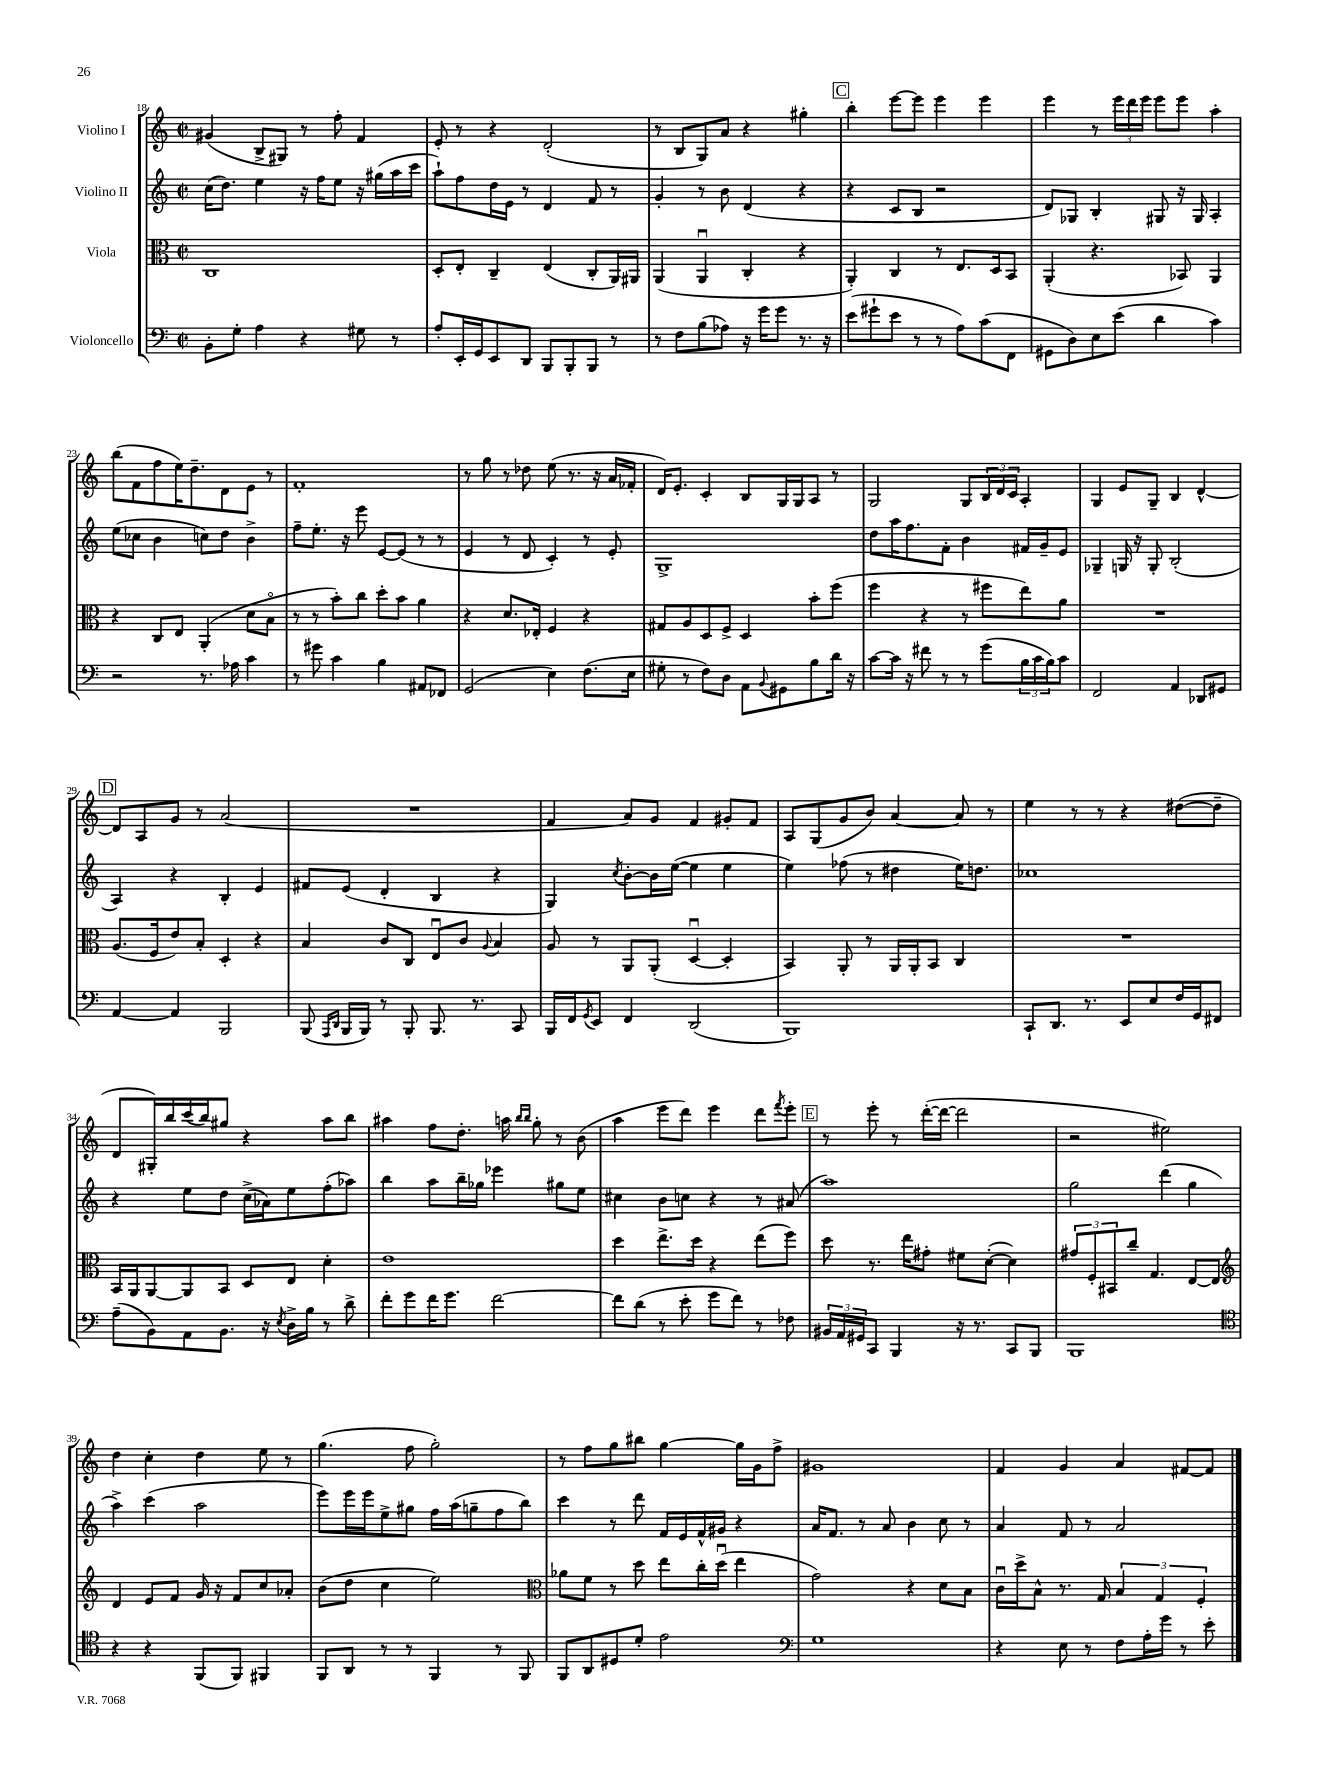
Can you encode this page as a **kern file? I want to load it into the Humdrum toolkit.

**kern	**kern	**kern	**kern
*part4	*part3	*part2	*part1
*staff4	*staff3	*staff2	*staff1
*I"Violoncello	*I"Viola	*I"Violino II	*I"Violino I
*clefF4	*clefC3	*clefG2	*clefG2
*k[]	*k[]	*k[]	*k[]
*M2/2	*M2/2	*M2/2	*M2/2
*met(c|)	*met(c|)	*met(c|)	*met(c|)
=18	=18	=18	=18
8BB'\L	1C	(16cc\KL	(4g#X/
.	.	8.dd\J)	.
8G'\J	.	.	.
4A\	.	4ee\	8B^/L
.	.	.	8G#X/J)
4r	.	16r	8r
.	.	16ff\KL	.
.	.	8ee\J	8ff'\
8G#X\	.	16r	4f/
.	.	(16gg#X\LL	.
8r	.	16aa\	.
.	.	16ccc\JJ	.
=19	=19	=19	=19
8A'/L	8D'/L	8aa`\L)	8e'/
16EE'/L	8E'/J	8ff\	8r
16GG/J	.	.	.
8EE/	4C~/	16dd\L	4r
.	.	16e\JJ	.
8DD/J	.	8r	.
8BBB/L	(4E/	4d/	(2d'/
8BBB'/	.	.	.
8BBB/J	8C'/L	8f/	.
8r	16AA/L)	8r	.
.	16AA#X/JJ	.	.
=20	=20	=20	=20
8r	(4AA/	4g'/	8r
8F\L	.	.	8B/L
(8B\	4AAu/	8r	8G/)
8A-X\J)	.	8b\	8a/J
16r	4C'/	(4d/	4r
16g\KL	.	.	.
8g\J	.	.	.
8.r	4r	4r	4gg#X'\
16r	.	.	.
!!LO:REH:place=s1:t=C
=21	=21	=21	=21
(8e\L	4AA'/)	4r	4bb'\
8g#X`\	.	.	.
8e\J	4C/	8c/L	[8eee\L
8r	.	8B/J	8eee\J]
8r	8r	2r	4eee\
8A\L)	8.E/L	.	.
(8c\	.	.	4eee\
.	16D/k	.	.
8FF\J	8BB/J	.	.
=22	=22	=22	=22
8GG#X\L	(4AA'/	8d/L)	4eee\
8D\)	.	8G-X/J	.
8E\	4.r	4B'/	8r
(8e\J	.	.	24eee\LL
.	.	.	24ddd\
.	.	.	24eee\JJ
4d\	.	8G#X/	8eee\L
.	8BB-X/)	16r	8eee\J
.	.	16G#/	.
4c\)	4AA/	4A'/	4aa'\
!!LO:LB:g=z
=23	=23	=23	=23
2r	4r	(8ee\L	(8bb\L
.	.	8cc-X\J	8f\
.	8C/L	4b\	8ff\
.	8E/J	.	16ee\K)
.	.	.	8.dd~\
8.r	(4AA'/	8ccn\L)	.
.	.	8dd\J	8d\
16A-X\	.	.	.
4c\	8d\L	4b^\	8e\J
.	8B\J	.	8r
=24	=24	=24	=24
8r	8r	8ff~\L	1f'
8g#X\	8r	8.ee'\J	.
4c\	8b'\L)	.	.
.	.	16r	.
.	8cc\J	8eee\	.
4B\	8dd'\L	[8e/L	.
.	8b\J	(8e/J]	.
8AA#X/L	4a\	8r	.
8FF-X/J	.	8r	.
=25	=25	=25	=25
(2GG/	4r	4e/	8r
.	.	.	8gg\
.	8.d/L	8r	8r
.	.	8d/	8dd-X\
.	16E-X'/Jk	.	.
4E\)	4F/	4c'/)	(8ee\
.	.	.	8.r
(8.F\L	4r	8r	.
.	.	.	16r
.	.	8e'/	16a/LL
16E\Jk	.	.	16f-X'/JJ
=26	=26	=26	=26
8G#X'\	8G#X/L	1G^	16d/KL)
.	.	.	8.e'/J
8r	8A/	.	.
8F\L)	8D/	.	4c'/
8D\J	8F^/J	.	.
8AA\L	4D/	.	8B/L
8qqBB/	.	.	.
8GG#X\	.	.	16G/L
.	.	.	16G/J
8B\	8b'\L	.	8A/J
16d\Jk	(8ff\J	.	8r
16r	.	.	.
=27	=27	=27	=27
[8c\L	4ff\	8dd\L	2G/
16c\Jk]	.	16aa\K	.
16r	.	8.ff\	.
8f#X\	4r	.	.
8r	.	8f'\J	.
8r	8r	4b\	8G/L
(8g\L	8ff#X\L	.	24B/L
.	.	.	24d/
.	.	.	24c/JJ
24B\L	8ee\)	16f#X/LL	4A'/
24c\	.	.	.
.	.	16g~/J	.
24B\J)	.	.	.
8c\J	8a\J	8e/J	.
=28	=28	=28	=28
2FF/	1r	4G-X~/	4G/
.	.	16Gn/	8e/L
.	.	16r	.
.	.	8G'/	8G~/J
4AA/	.	(2B'/	4B/
8DD-X/L	.	.	[4d^^/
8GG#X/J	.	.	.
!!LO:LB:g=z
!!LO:REH:place=s1:t=D
=29	=29	=29	=29
[4AA/	(8.A/L	4A/)	8d/L]
.	.	.	8A/
.	16F/k	.	.
4AA/]	8e/)	4r	8g/J
.	8B'/J	.	8r
2BBB/	4D'/	4B'/	(2a/
.	4r	4e/	.
=30	=30	=30	=30
(8BBB/	4B/	8f#X/L	1r
16qqAAA/LL	.	.	.
16qqDD/JJ	.	.	.
16BBB/LL	.	(8e/J	.
16BBB/JJ)	.	.	.
8r	8c/L	4d'/	.
8BBB'/	8C/J	.	.
8.BBB/	8Eu/L	4B/	.
.	8c/J	.	.
8.r	.	.	.
.	8qqA/	.	.
.	4B/	4r	.
8CC/	.	.	.
=31	=31	=31	=31
16BBB/LL	8A/	4G/)	4f/
16FF/J	.	.	.
8qGG/	.	.	.
8EE/J	8r	.	.
.	.	8qcc/	.
4FF/	8AA/L	[8b'\L	8a/L)
.	(8AA'/J	16b\L]	8g/J
.	.	([16ee\JJ	.
(2DD/	[4Du/	4ee\]	4f/
.	4D'/]	4ee\	8g#X'/L
.	.	.	8f/J
=32	=32	=32	=32
1BBB)	4BB/)	4ee\)	8A/L
.	.	.	(8G/
.	8AA'/	(8ff-X\	8g/
.	8r	8r	8b/J)
.	16AA/LL	4dd#X\	[4a/
.	16AA'/J	.	.
.	8BB/J	.	.
.	4C/	16ee\KL)	8a/]
.	.	8.ddn\J	.
.	.	.	8r
=33	=33	=33	=33
8CC`/L	1r	1cc-X	4ee\
8.DD/J	.	.	.
.	.	.	8r
8.r	.	.	.
.	.	.	8r
8EE/L	.	.	4r
8E/	.	.	.
16F/L	.	.	([8dd#X\L
16GG/J	.	.	.
8FF#X/J	.	.	8dd#~\J]
!!LO:LB:g=z
=34	=34	=34	=34
(8A~\L	16BB/LL	4r	8d/L
.	16AA/J	.	.
8BB\)	[8AA/	.	16G#X'/L)
.	.	.	16bb/
8AA\	8AA/]	8ee\L	(16ccc/
.	.	.	16bb/J)
8.BB\J	8BB/J	8dd\J	8gg#X/J
.	8D/L	(16cc^\LL	4r
16r	.	16a-X\J)	.
8qE/	.	.	.
16D^\LL	8E/J	8ee\	.
16B\JJ	.	.	.
8r	4d'\	(8ff'\	8aa\L
8d^\	.	8aa-X\J)	8bb\J
=35	=35	=35	=35
8f'\L	1e	4bb\	4aa#X\
8g\	.	.	.
16f\K	.	8aa\L	8ff\L
8.g\J	.	.	.
.	.	16bb~\L	8.dd'\J
.	.	16gg-X\JJ	.
[2f\	.	4eee-X\	.
.	.	.	16aan\
.	.	.	16qqbb/LL
.	.	.	16qqbb/JJ
.	.	.	8gg'\
.	.	8gg#X\L	8r
.	.	8ee\J	(8b\
=36	=36	=36	=36
8f\L]	4dd\	4cc#X\	4aa\
(8d\J	.	.	.
8r	8.ee^\L	8b\L	8eee\L
8e'\	.	8ccn\J	8ddd\J)
.	16dd\Jk	.	.
8g\L	4r	4r	4eee\
8f\J)	.	.	.
8r	(8ee\L	8r	8ddd\L
.	.	.	8qfff/
8F-X\	8ff\J)	(8a#X/	8eee'\J
!!LO:REH:place=s1:t=E
=37	=37	=37	=37
24BB#X/LL	8dd\	1aa)	8r
24AA/	.	.	.
24GG#X/J	.	.	.
8CC/J	8.r	.	8eee'\
4BBB/	.	.	8r
.	16ee\KL	.	.
.	8g#X'\J	.	([16ddd'\LL
.	.	.	16ddd\JJ_
16r	8f#X\L	.	2ddd\]
8.r	.	.	.
.	([8d'\J	.	.
8CC/L	4d\])	.	.
8BBB/J	.	.	.
=38	=38	=38	=38
1BBB	12g#X/L	2gg\	2r
.	12F'/	.	.
.	12BB#X/	.	.
.	8cc~/J	.	.
.	4.G/	.	.
.	.	(4ddd\	2ee#X\)
.	[8E/L	4gg\	.
.	8E/J]	.	.
!!LO:LB:g=z
=39	=39	=39	=39
*clefC4	*clefG2	*	*
4r	4d/	4aa^\)	4dd\
4r	8e/L	(4ccc\	4cc'\
.	8f/J	.	.
(8FF/L	16g/	2aa\	4dd\
.	16r	.	.
8FF/J)	8f/L	.	.
4FF#X/	8cc/	.	8ee\
.	8a-X'/J	.	8r
=40	=40	=40	=40
8FF/L	(8b\L	8eee\L)	(4.gg\
8AA/J	8dd\J	16eee\L	.
.	.	16eee\J	.
8r	4cc\	8ee^\	.
8r	.	8gg#X\J	8ff\
4FF/	2ee\)	16ff\LL	2gg'\)
.	.	(16aa\J	.
.	.	8ggn~\	.
8r	.	8ff\	.
8FF/	.	8bb\J)	.
=41	=41	=41	=41
*	*clefC3	*	*
8FF/L	8a-X\L	4ccc\	8r
8AA/	8f\J	.	8ff\L
8D#X/	8r	8r	8gg\
8d'/J	8dd\	8ddd\	8bb#X\J
2e\	8ee\L	16f/LL	[4gg\
.	.	16e/	.
.	16cc'\L	16f^^/	.
.	(16ddu\JJ	16g#X/JJ	.
.	4ee\	4r	16gg\LL]
.	.	.	16g\J
.	.	.	8ff^\J
=42	=42	=42	=42
*clefF4	*	*	*
1G	2g\)	16a/KL	1g#X
.	.	8.f/J	.
.	.	8r	.
.	.	8a/	.
.	4r	4b\	.
.	8d\L	8cc\	.
.	8B\J	8r	.
=43	=43	=43	=43
4r	16cu\LL	4a/	4f/
.	16dd^\J	.	.
.	8B^^\J	.	.
8E\	8.r	8f/	4g/
8r	.	8r	.
.	16G/	.	.
8F\L	6B/	2a/	4a/
16A'\L	.	.	.
.	6G/	.	.
16g\JJ	.	.	.
8r	.	.	[8f#X/L
.	6F'/	.	.
8e'\	.	.	8f#/J]
==	==	==	==
*-	*-	*-	*-
